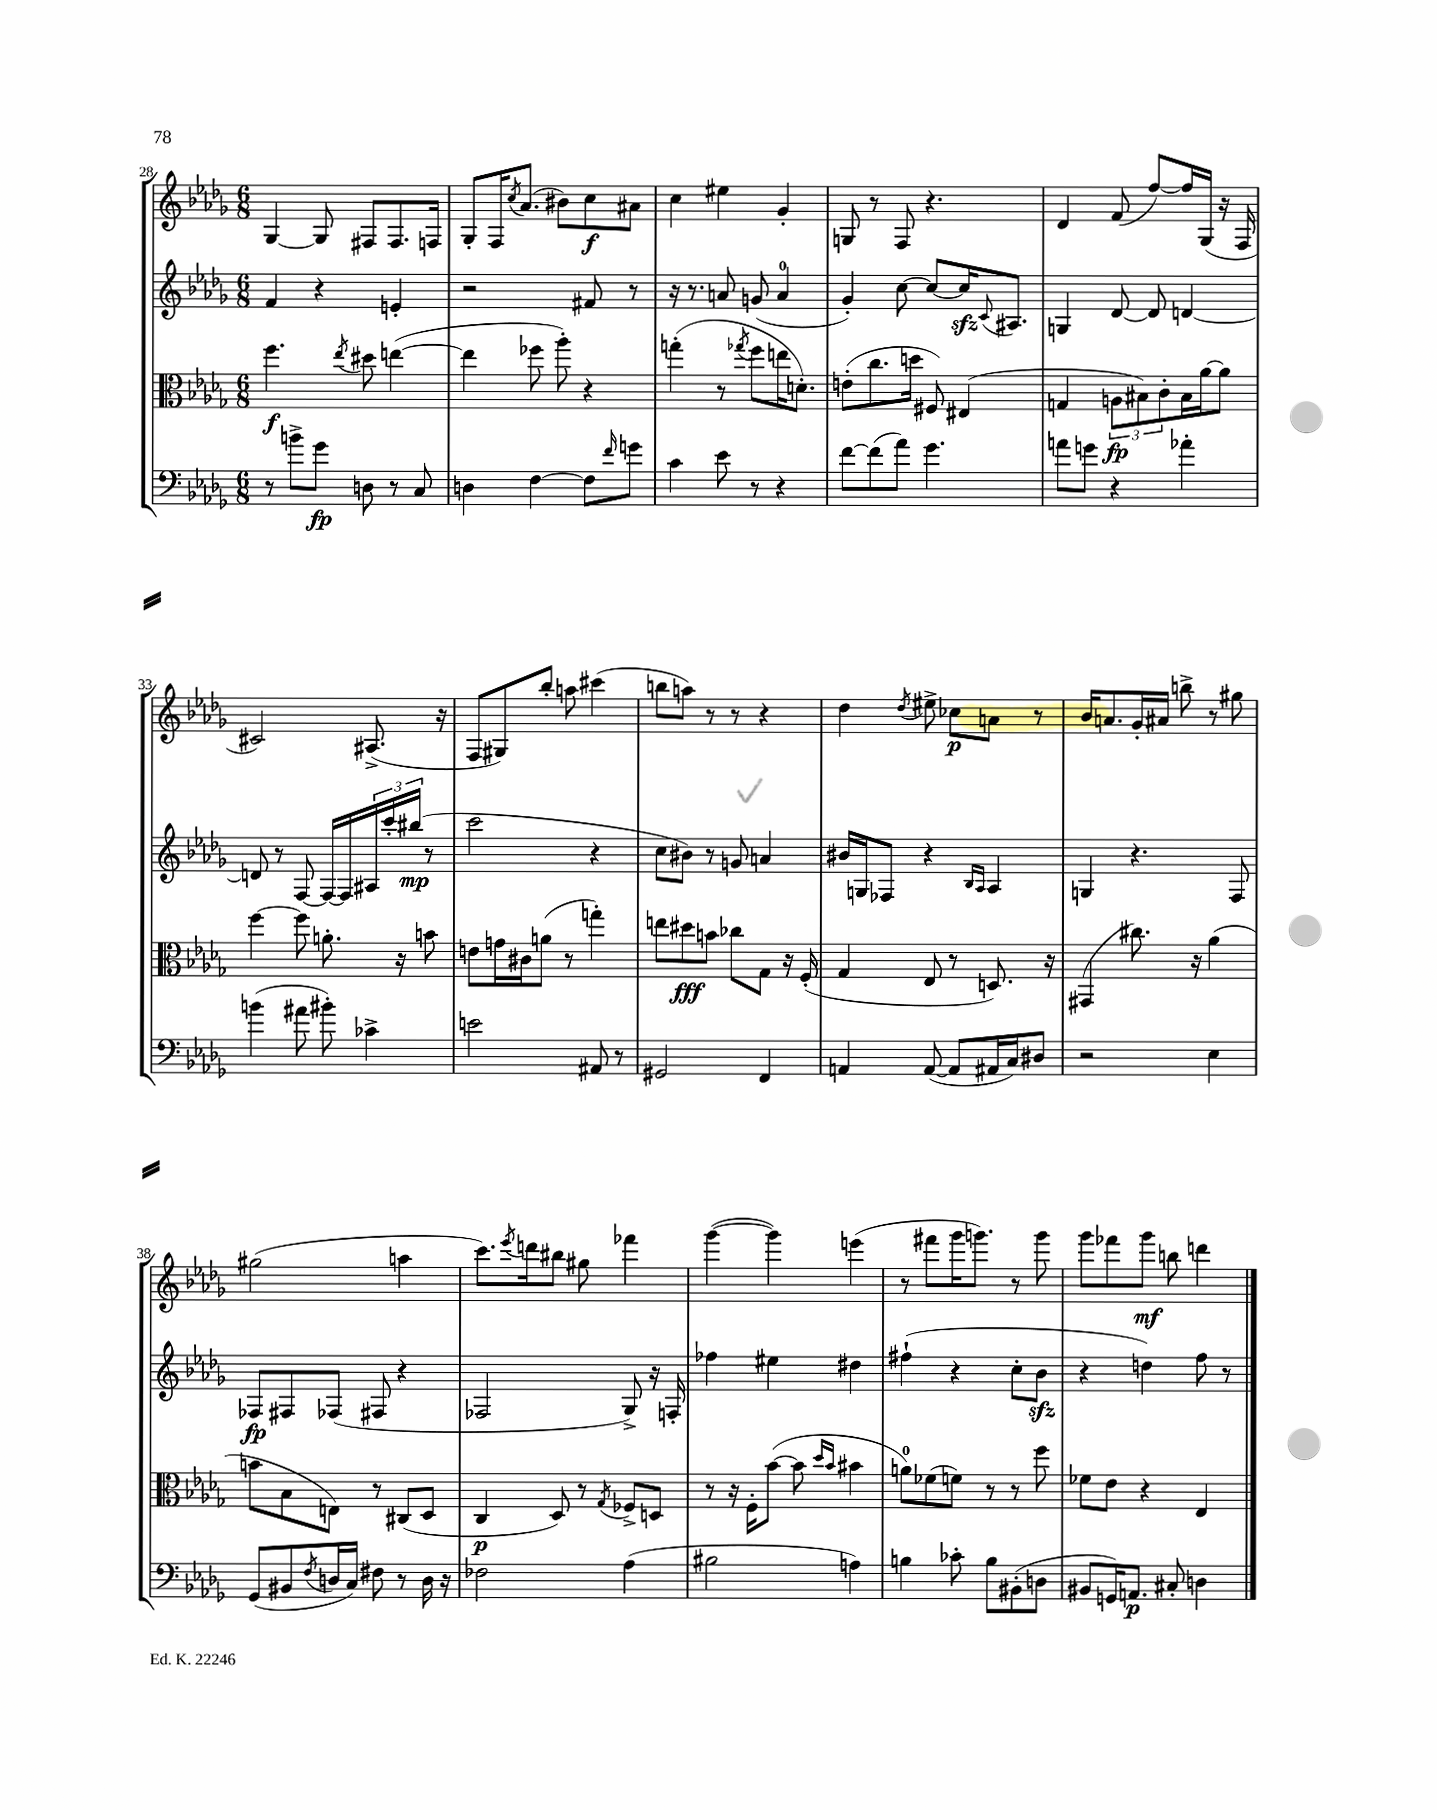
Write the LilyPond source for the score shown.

<<
\new StaffGroup <<
\new Staff = "s0" {
    \clef treble \key des \major \numericTimeSignature \time 6/8
    ges4~ ges8 fis8 fis8. f16 |
    ges8-. f16 \acciaccatura { c''8 } aes'8.( bis'8) c''8\f ais'8 |
    c''4 eis''4 ges'4-. |
    g8 r8 f8 r4. |
    des'4 f'8( f''8~) f''16 ges16( r16 f16 |
    cis'2) ais8.->( r16 |
    f8 gis8) bes''8-. a''8 cis'''4( |
    b''8 a''8) r8 r8 r4 |
    des''4 \acciaccatura { des''8 } eis''8-> ces''8\p a'8 r8 |
    bes'16 a'8. ges'16-. ais'16 b''8-> r8 gis''8 |
    gis''2( a''4 |
    c'''8.) \acciaccatura { ees'''8 } d'''16 bis''8 gis''8 fes'''4 |
    ges'''4~( ges'''4) e'''4( |
    r8 fis'''8 ges'''16 g'''8.) r8 g'''8 |
    ges'''8 fes'''8 ges'''8\mf b''8 d'''4 \bar "|." |
}
\new Staff = "s1" {
    \clef treble \key des \major \numericTimeSignature \time 6/8
    f'4 r4 e'4-. |
    r2 fis'8 r8 |
    r16 r8. a'8 g'8( a'4-0 |
    ges'4-.) c''8~ c''8~ c''16\sfz \appoggiatura { c'8 } ais8. |
    g4 des'8~ des'8 d'4~ |
    d'8 r8 f8~ f16~ f16 \tuplet 3/2 { ais16 c'''16-. bis''16\mp( } r8 |
    c'''2 r4 |
    c''8 bis'8) r8 g'8 a'4 |
    bis'16 g16 fes8 r4 \grace { bes16 aes16 } aes4 |
    g4 r4. f8 |
    fes8\fp fis8 fes8( fis8 r4 |
    fes2 ges8->) r16 f16-. |
    fes''4 eis''4 dis''4 |
    fis''4-!( r4 c''8-. bes'8\sfz |
    r4 d''4) f''8 r8 \bar "|." |
}
\new Staff = "s2" {
    \clef alto \key des \major \numericTimeSignature \time 6/8
    f''4.\f \acciaccatura { ees''8 } dis''8 e''4~( |
    e''4 fes''8 aes''8-.) r4 |
    g''4-.( r8 \acciaccatura { ges''8 } f''8 e''16 d'8.-.) |
    e'8-.( c''8. d''16 fis8) eis4( |
    g4 \tuplet 3/2 { a8\fp bis8) c'8-. } bis16 aes'16~ aes'8 |
    f''4~ f''8 a'8.-. r16 b'8 |
    e'8 g'16 cis'16 a'8( r8 g''4-.) |
    e''8 dis''8\fff b'8 ces''8 ges8 r16 f16-.( |
    ges4 ees8 r8 d8.) r16 |
    gis,4( cis''8.) r16 aes'4( |
    b'8 bes8 e8) r8 cis8( des8 |
    c4\p des8) r8 \acciaccatura { ges8 } fes8-> d8 |
    r8 r16 f16-. bes'8~( bes'8 \grace { des''16 bes'16 } bis'4 |
    a'8-0) fes'8( f'8) r8 r8 f''8 |
    fes'8 ees'8 r4 ees4 \bar "|." |
}
\new Staff = "s3" {
    \clef bass \key des \major \numericTimeSignature \time 6/8
    r8 b'8-> ges'8\fp d8 r8 c8 |
    d4 f4~ f8 \grace { f'16 } g'8 |
    c'4 ees'8 r8 r4 |
    f'8~ f'8( aes'8) ges'4. |
    a'8 g'8 r4 aes'4-. |
    b'4( ais'8 bis'8-.) ces'4-> |
    e'2 ais,8 r8 |
    gis,2 f,4 |
    a,4 a,8~( a,8 ais,16 c16) dis8 |
    r2 ees4 |
    ges,8( bis,8 \acciaccatura { f8 } d16 c16) fis8 r8 d16 r16 |
    fes2 aes4( |
    bis2 a4) |
    b4 ces'8-. b8 bis,8-.( d8 |
    bis,8 g,16) a,8.\p cis8-. d4 \bar "|." |
}
>>
>>
\layout { \context { \Score currentBarNumber = #28 } }
